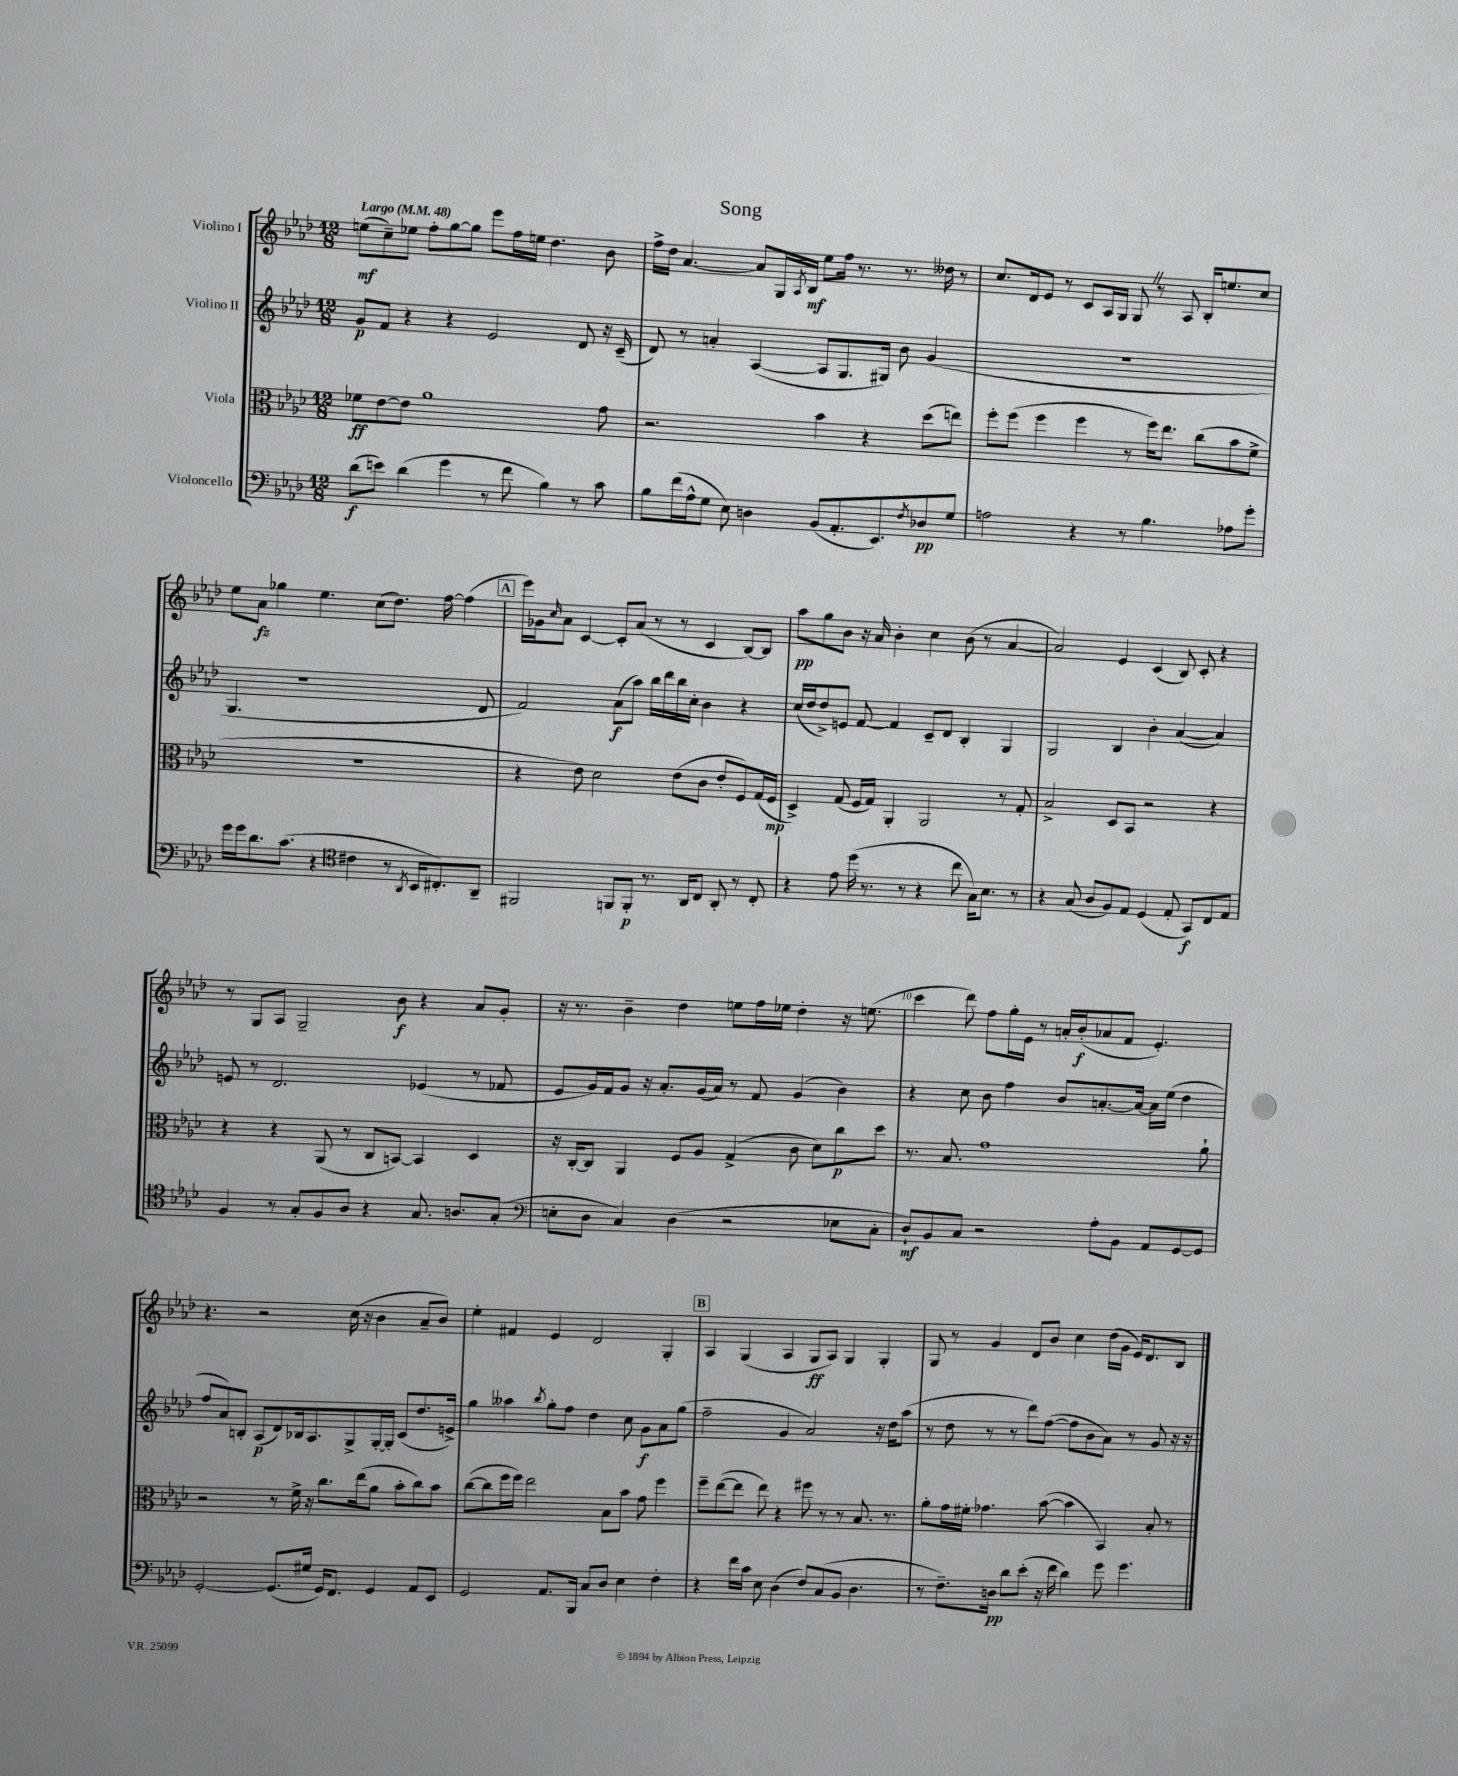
\header { title = "Song" }
<<
\new StaffGroup <<
\new Staff = "s0" \with { instrumentName = "Violino I" } {
    \clef treble \key aes \major \numericTimeSignature \time 12/8 \tempo "Largo" 4 = 48
    e''8\mf( c''8--) ees''8 f''8-. g''8~ g''8 ees'''8 f''16 e''16 des''4. bes'8 |
    f''16-> des''16 aes'4.~ aes'8 g16 \acciaccatura { aes8 } bes16\mf ees''8 f''16 r8. r8. deses''16 r8 |
    c''8. des'16 ees'8 r8 c'8 aes16 g16 g8 \once \override BreathingSign.text = \markup { \musicglyph "scripts.caesura.straight" } \breathe r8 aes8 bes16-. e''8. c''8 |
    ees''8 aes'8\fz ges''4 ees''4. c''8( des''8.) f''16~ f''4( |
    \mark \markup { \box "A" } ees'''16) ges'16 \grace { c''16 } aes'8 c'4~ c'8-. aes'8( r8 r8 c'4 bes8~) bes8 |
    aes''8\pp g''8 bes'8 r16 aes'16 bes'4-. c''4 bes'8( r8 aes'4~ |
    aes'2) ees'4 c'4( bes8) c'8-. r4 |
    r8 g8 aes8 g2-- bes'8\f r4 aes'8 g'8-. |
    r16 r8. bes'4-- des''4 e''8 f''16 ees''16 des''4-. r16 e''8.( |
    c'''4 des'''8) f''8 g''16-. ees'16 r8 a'16-. bes'16-.\f( aes'8 f'8 ees'4.-.) |
    r4. r2 c''16( r16 bes'4 aes'8-- bes'8) |
    ees''4-. fis'4 ees'4 des'2 g4-. |
    \mark \markup { \box "B" } aes4 g4( aes4 g8\ff aes8) g4 g4-. |
    g8 r8 g'4 des'8 bes'8 c''4 des''16( g'16 ees'16) des'8. bes8 \bar "|." |
}
\new Staff = "s1" \with { instrumentName = "Violino II" } {
    \clef treble \key aes \major \numericTimeSignature \time 12/8
    g'8\p f'8 r4 r4 ees'2 des'8 r16 c'16--( |
    des'8) r8 a'4-. aes4~( aes8 g8. gis16) bes'8 g'4( |
    R1. |
    g4. r1 des'8 |
    \mark \markup { \box "A" } f'2) aes'8\f( aes''8) bes''16 des'''16 bes''16 c''16-. bes'4 r4 |
    c''16( des''16 des''8->) e'8 f'8~ f'4 c'8-- des'8 bes4-. g4 |
    g2 bes4 bes'4-. aes'4~( aes'4) |
    e'8 r8 des'2. ees'4( r8 fes'8 |
    ees'8 g'16) f'16 g'8 r16 aes'8.-. g'16( aes'16) r8 f'8 g'4( bes'4) |
    r4 c''8 bes'8 f''4 bes'8 a'8.~-. a'16~ a'16 ees''16( des''4 |
    f''8 aes'8) b8-. aes8\p( des'8) bes16 aes8. g8-> g16~-. g16-. c'8( des''8. e'16->) |
    g''4 aeses''4 \acciaccatura { bes''8 } g''8-. f''8 des''4 c''8 g'8\f aes'8 g''8( |
    \mark \markup { \box "B" } f''2-- g'4 aes'2) r16 des''16 aes''8( |
    r8 des''8 r8 r8 des'''8) f''8~( f''8 bes'8 aes'8) r8 g'8 r16 r16 \bar "|." |
}
\new Staff = "s2" \with { instrumentName = "Viola" } {
    \clef alto \key aes \major \numericTimeSignature \time 12/8
    fes'8\ff ees'8~ ees'8 aes'1 g'8 |
    r2. bes'4 r4 des''8( e''8) |
    f''8-. f''8( f''4 f''4 r8 f''16) ees''8. c''8( bes'8 f'8-> |
    R1. |
    \mark \markup { \box "A" } r4 ees'8) des'2 ees'8( c'8 ees'8-. f8) g16( f16\mp |
    des4->) g8( f16 g16) aes,4-. aes,2 r8 g8-. |
    bes2-> des8 bes,8 r2 r4 |
    r4 r4 aes,8( r8 c8 b,8~) b,4 des4 |
    r16 c16~-. c8 aes,4 f8 aes8 g4->( c'8 des'8) c''8\p des''8 |
    r8. bes8. g'1 aes'8-! |
    r2 r8 f'16-> r16 c''8. ees''16( aes'8 bes'8-. c''8) bes'8 |
    c''8~( c''8 f''16 f''16) ees''2 bes8 bes'8 g'8 f''4 |
    \mark \markup { \box "B" } f''8-- ees''8~( ees''8 ees''8) r4 fis''8 r8 r8 bes8. r8. |
    aes'8-. g'16 fis'16-. ges'4. bes'8~( bes'4 bes,4) bes8-. r8 \bar "|." |
}
\new Staff = "s3" \with { instrumentName = "Violoncello" } {
    \clef bass \key aes \major \numericTimeSignature \time 12/8
    des'8\f( e'8) des'4( g'4 r8 f'8 bes4) r8 c'8 |
    bes8 f'16( aes16-^ g8 ees8) d4 bes,8( aes,8.-. ees,8.) \acciaccatura { f8 } des8\pp g8 |
    a2 r4 r8 bes4. aes8 g'8-. |
    g'16 g'16 des'8. c'8.( r4 \clef tenor cis'4 r8 \acciaccatura { aes,8 } bes,16 cis8.-.) aes,8-- |
    \mark \markup { \box "A" } fis,2 f,8 f,8-.\p r8. aes,16 c8 aes,8-. r8 c8-. |
    r4 ees'8 des''16( r8. r8 r4 c''8 g16) bes8. r8 |
    r4 g8( aes8 f8) ees8 des4( ees8-. g,8\f) c8 ees8 |
    f4 r8 g8-. f8 aes8 r4 g8. a8. g8-.( |
    \clef bass e8-. des8 c4) des4( r2 ees8 c8-. |
    des8-!\mf) bes,8 c8 r2 aes8-. bes,8 aes,8 g,8~ g,8 |
    g,2~-. g,8.( gis16 g,16) f,8. g,4 aes,8 ees,8 |
    g,2 aes,8. bes,,16 c8 des8 ees4 f4-. |
    \mark \markup { \box "B" } r4 f'16 c'16 ees8 des4( f8) c8( bes,8 des4. |
    r8 f8.--) d16\pp des'8 ees'8-.( r16 f'16 des'4) g'8 g'4. \bar "|." |
}
>>
>>
\layout { \context { \Score \override BarNumber.break-visibility = ##(#f #t #t) barNumberVisibility = #(every-nth-bar-number-visible 5) } }
